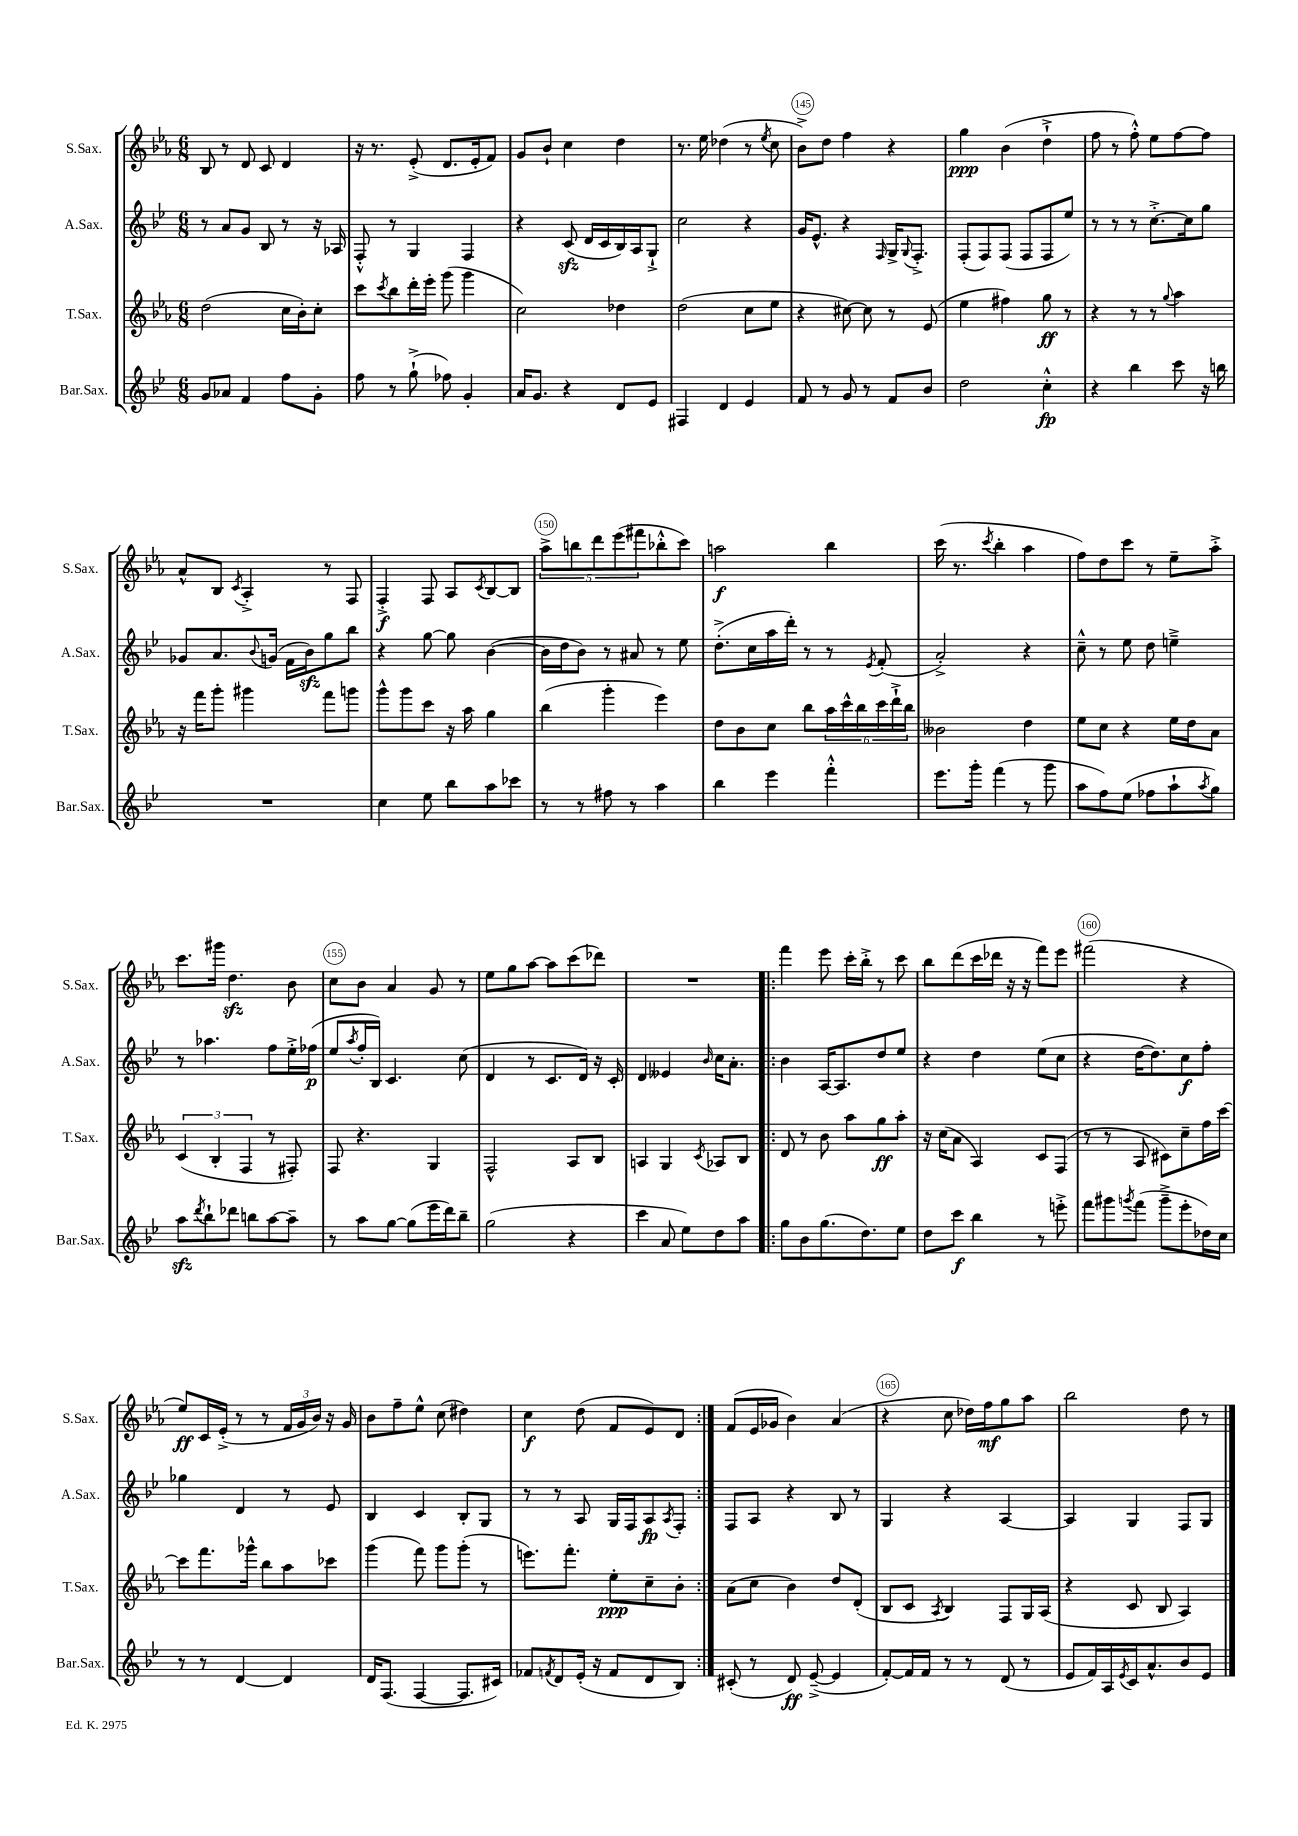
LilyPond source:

<<
\new StaffGroup <<
\new Staff = "s0" \with { instrumentName = "S.Sax." shortInstrumentName = "S.Sax." } {
    \clef treble \key ees \major \numericTimeSignature \time 6/8
    bes8 r8 d'8 c'8 d'4 |
    r16 r8. ees'8-.->( d'8. ees'16-. f'8) |
    g'8 bes'8-! c''4 d''4 |
    r8. ees''16 des''4( r8 \acciaccatura { ees''8 } c''8 |
    bes'8->) d''8 f''4 r4 |
    g''4\ppp bes'4( d''4-!-> |
    f''8 r8 f''8-.-^) ees''8 f''8~ f''8 |
    aes'8-^ bes8 \acciaccatura { c'8 } aes4-.-> r8 f8 |
    f4-.->\f f8 aes8 \acciaccatura { c'8 } bes8~ bes8 |
    \tuplet 5/4 { aes''8-> b''8 d'''8 ees'''8( fis'''8 } bes''8-.-^ c'''8) |
    a''2\f bes''4 |
    c'''16( r8. \acciaccatura { c'''8 } bes''4-. aes''4 |
    f''8) d''8 c'''8 r8 ees''8-- aes''8-.-> |
    c'''8. gis'''16 d''4.\sfz bes'8 |
    c''8 bes'8 aes'4 g'8 r8 |
    ees''8 g''8 aes''8~ aes''8 c'''8( des'''8) |
    R2. |
    \repeat volta 2 { f'''4 ees'''8 c'''16-. bes''16-.-> r8 c'''8 |
    bes''8 d'''8( c'''16 des'''16 r16 r16 f'''8) ees'''8 |
    fis'''2( r4 |
    ees''8\ff) c'16 ees'16-.->( r8 r8 \tuplet 3/2 { f'16 g'16 bes'16) } r16 g'16 |
    bes'8 f''8-- ees''8-^ c''8( dis''4) |
    c''4\f d''8( f'8 ees'8) d'8 | }
    f'8( ees'16 ges'16 bes'4) aes'4( |
    r4 c''8 des''16) f''16\mf g''8 aes''8 |
    bes''2 d''8 r8 \bar "|." |
}
\new Staff = "s1" \with { instrumentName = "A.Sax." shortInstrumentName = "A.Sax." } {
    \clef treble \key bes \major \numericTimeSignature \time 6/8
    r8 a'8 g'8 bes8 r8 r16 aes16 |
    f8-.-^ r8 g4 f4 |
    r4 c'8\sfz( d'16 c'16 bes16) a16 g8-!-> |
    c''2 r4 |
    g'16 ees'8.-^ r4 \grace { f16 } g16-> \appoggiatura { g8 } f8.-.-> |
    f8-.( f8) f8( f8 f8 ees''8) |
    r8 r8 r8 c''8.~-.-> c''16 g''8 |
    ges'8 a'8. \appoggiatura { bes'8 } g'16( f'16 bes'16\sfz) g''8 bes''8 |
    r4 g''8~ g''8 bes'4~( |
    bes'16 d''16 bes'8) r8 ais'8 r8 ees''8 |
    d''8.-.->( c''16 a''16 d'''16-.) r8 r8 \acciaccatura { ees'8 } f'8-.( |
    a'2-.->) r4 |
    c''8---^ r8 ees''8 d''8 e''4---> |
    r8 aes''4. f''8 ees''16-.-> fes''16\p( |
    ees''8 \acciaccatura { a''8 } f''16-. bes16) c'4. c''8( |
    d'4 r8 c'8. d'16) r16 c'16-. |
    d'4 eeses'4 \grace { bes'16 } c''16 a'8.-. |
    \repeat volta 2 { bes'4 a16~ a8. d''8 ees''8 |
    r4 d''4 ees''8( c''8 |
    r4 d''16~ d''8.) c''8\f f''8-. |
    ges''4 d'4 r8 ees'8 |
    bes4 c'4 bes8-. g8 |
    r8 r8 a8 g16 f16 a8\fp \acciaccatura { a8 } f8-. | }
    f8 a8 r4 bes8 r8 |
    g4 r4 a4~ |
    a4 g4 f8 g8 \bar "|." |
}
\new Staff = "s2" \with { instrumentName = "T.Sax." shortInstrumentName = "T.Sax." } {
    \clef treble \key ees \major \numericTimeSignature \time 6/8
    d''2( c''16 bes'16-.) c''8-. |
    c'''8 \acciaccatura { c'''8 } bes''8 d'''16-. ees'''16-. g'''8( g'''4 |
    c''2) des''4 |
    d''2( c''8 ees''8 |
    r4 cis''8~) cis''8 r8 ees'8( |
    ees''4 fis''4) g''8\ff r8 |
    r4 r8 r8 \appoggiatura { g''8 } aes''4 |
    r16 f'''16 g'''8-. gis'''4 f'''8 g'''8 |
    g'''8-^ g'''8 c'''8 r16 aes''16 g''4 |
    bes''4( g'''4-. ees'''4) |
    d''8 bes'8 c''8 bes''8 \tuplet 6/4 { aes''16 c'''16-^ bes''16 c'''16 d'''16-!-> bes''16 } |
    beses'2 d''4 |
    ees''8 c''8 r4 ees''16 d''16 aes'8 |
    \tuplet 3/2 { c'4( bes4-. f4 } r8 fis8-.) |
    f8 r4. g4 |
    f2-^ aes8 bes8 |
    a4 g4 \acciaccatura { c'8 } aes8 bes8 |
    \repeat volta 2 { d'8 r8 bes'8 aes''8 g''8\ff aes''8-. |
    r16 c''16( aes'8 aes4) c'8 f8( |
    r8 r8 aes8 cis'8) c''8-- f''16 c'''16~ |
    c'''8 f'''8. ges'''16-^ bes''8 aes''8 ces'''8 |
    g'''4( f'''8) g'''8 g'''8-.( r8 |
    e'''8.) f'''8.-. ees''8-.\ppp c''8-- bes'8-. | }
    aes'8( c''8 bes'4) d''8 d'8-.( |
    bes8 c'8 \acciaccatura { aes8 } bes4) f8 g16 aes16( |
    r4 c'8 bes8 aes4) \bar "|." |
}
\new Staff = "s3" \with { instrumentName = "Bar.Sax." shortInstrumentName = "Bar.Sax." } {
    \clef treble \key bes \major \numericTimeSignature \time 6/8
    g'8 aes'8 f'4 f''8 g'8-. |
    f''8 r8 g''8-!->( fes''8) g'4-. |
    a'16 g'8. r4 d'8 ees'8 |
    fis4 d'4 ees'4 |
    f'8 r8 g'8 r8 f'8 bes'8 |
    d''2 c''4-.-^\fp |
    r4 bes''4 c'''8 r16 b''16 |
    R2. |
    c''4 ees''8 bes''8 a''8 ces'''8 |
    r8 r8 fis''8 r8 a''4 |
    bes''4 ees'''4 f'''4-.-^ |
    ees'''8. g'''16-. f'''4( r8 g'''8 |
    a''8 f''8) ees''8( fes''8 a''8-! \acciaccatura { a''8 } g''8) |
    a''8\sfz \acciaccatura { d'''8 } bes''8-! des'''8 b''8 a''8~ a''8-- |
    r8 a''8 g''8~ g''8( ees'''16 d'''16) bes''8-- |
    g''2( r4 |
    c'''4 a'8 ees''8) d''8 a''8 |
    \repeat volta 2 { g''8 bes'8 g''8.( d''8.) ees''8 |
    d''8 c'''8\f bes''4 r8 e'''8-.-> |
    f'''8 gis'''8 \acciaccatura { g'''8 } f'''8( g'''8---> ees'''8-. des''16) c''16 |
    r8 r8 d'4~ d'4 |
    d'16 f8.( f4~ f8. cis'16) |
    fes'8 \acciaccatura { f'8 } d'8 ees'16-.( r16 f'8 d'8 bes8) | }
    cis'8-.( r8 d'8\ff) ees'8~--->( ees'4 |
    f'8~-.) f'16 f'16 r8 r8 d'8( r8 |
    ees'8 f'16) a16 \acciaccatura { ees'8 } c'16 a'8.-^ bes'8 ees'8 \bar "|." |
}
>>
>>
\layout { \context { \Score currentBarNumber = #141 \override BarNumber.break-visibility = ##(#f #t #t) barNumberVisibility = #(every-nth-bar-number-visible 5) \override BarNumber.stencil = #(make-stencil-circler 0.1 0.3 ly:text-interface::print) } }
